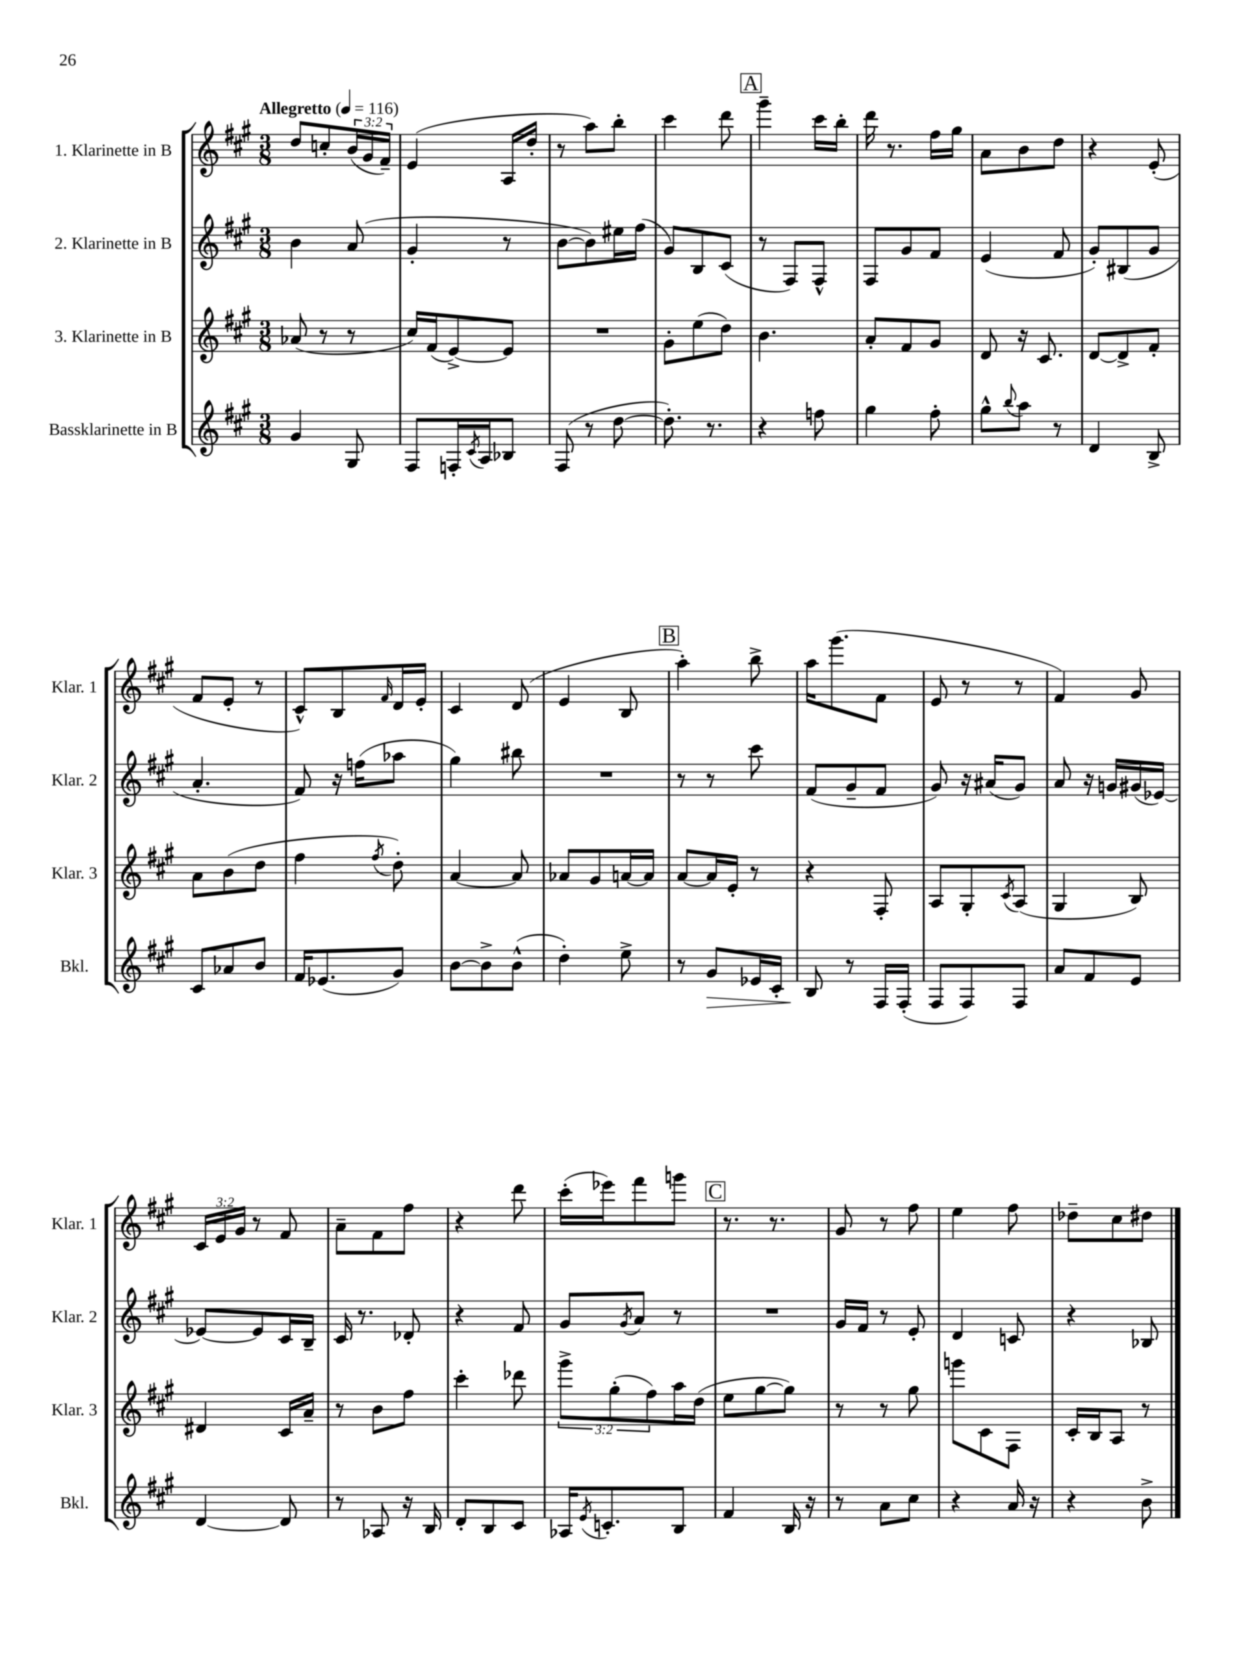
<<
\new StaffGroup <<
\new Staff = "s0" \with { instrumentName = "1. Klarinette in B" shortInstrumentName = "Klar. 1" } {
    \clef treble \key a \major \numericTimeSignature \time 3/8 \override Staff.TupletNumber.text = #tuplet-number::calc-fraction-text \tempo "Allegretto" 4 = 116
    d''8 c''8-. \tuplet 3/2 { b'16( gis'16 fis'16--) } |
    e'4( a16 d''16-. |
    r8 a''8) b''8-. |
    cis'''4 d'''8 |
    \mark \markup { \box "A" } gis'''4-- cis'''16 b''16-. |
    d'''16 r8. fis''16 gis''16 |
    a'8 b'8 d''8 |
    r4 e'8-.( |
    fis'8 e'8-. r8 |
    cis'8-^) b8 \grace { fis'16 } d'16 e'16-. |
    cis'4 d'8( |
    e'4 b8 |
    \mark \markup { \box "B" } a''4-.) b''8-> |
    a''16 gis'''8.( fis'8 |
    e'8 r8 r8 |
    fis'4) gis'8 |
    \tuplet 3/2 { cis'16 e'16 gis'16 } r8 fis'8 |
    a'8-- fis'8 fis''8 |
    r4 d'''8 |
    cis'''16-.( ees'''16) fis'''8 g'''8 |
    \mark \markup { \box "C" } r8. r8. |
    gis'8 r8 fis''8 |
    e''4 fis''8 |
    des''8-- cis''8 dis''8 \bar "|." |
}
\new Staff = "s1" \with { instrumentName = "2. Klarinette in B" shortInstrumentName = "Klar. 2" } {
    \clef treble \key a \major \numericTimeSignature \time 3/8
    b'4 a'8( |
    gis'4-. r8 |
    b'8~ b'8) eis''16 fis''16( |
    gis'8) b8 cis'8( |
    \mark \markup { \box "A" } r8 fis8) fis8-^ |
    fis8 gis'8 fis'8 |
    e'4( fis'8 |
    gis'8-.) bis8( gis'8 |
    a'4.-. |
    fis'8) r16 f''16( aes''8 |
    gis''4) bis''8 |
    R4. |
    \mark \markup { \box "B" } r8 r8 cis'''8 |
    fis'8( gis'8-- fis'8 |
    gis'8) r16 ais'16( gis'8) |
    a'8 r16 g'16 gis'16( ees'16~) |
    ees'8~ ees'8 cis'16 b16-- |
    cis'16 r8. des'8-. |
    r4 fis'8 |
    gis'8 \acciaccatura { gis'8 } a'8 r8 |
    \mark \markup { \box "C" } R4. |
    gis'16 fis'16 r8 e'8-. |
    d'4 c'8 |
    r4 bes8 \bar "|." |
}
\new Staff = "s2" \with { instrumentName = "3. Klarinette in B" shortInstrumentName = "Klar. 3" } {
    \clef treble \key a \major \numericTimeSignature \time 3/8 \override Staff.TupletNumber.text = #tuplet-number::calc-fraction-text
    aes'8( r8 r8 |
    cis''16) fis'16( e'8~->) e'8 |
    R4. |
    gis'8-. e''8( d''8) |
    \mark \markup { \box "A" } b'4. |
    a'8-. fis'8 gis'8 |
    d'8 r16 cis'8. |
    d'8~ d'8-> fis'8-. |
    a'8 b'8( d''8 |
    fis''4 \acciaccatura { fis''8 } d''8-.) |
    a'4~ a'8 |
    aes'8 gis'8 a'16~ a'16 |
    \mark \markup { \box "B" } a'8~ a'16 e'16-. r8 |
    r4 fis8-. |
    a8 gis8-. \acciaccatura { cis'8 } a8( |
    gis4 b8) |
    dis'4 cis'16 a'16-- |
    r8 b'8 fis''8 |
    cis'''4-. des'''8 |
    \tuplet 3/2 { gis'''8-> gis''8-.( fis''8) } a''16 d''16( |
    \mark \markup { \box "C" } e''8 gis''8~ gis''8) |
    r8 r8 gis''8 |
    g'''8 cis'8 fis8 |
    cis'16-. b16 a8 r8 \bar "|." |
}
\new Staff = "s3" \with { instrumentName = "Bassklarinette in B" shortInstrumentName = "Bkl." } {
    \clef treble \key a \major \numericTimeSignature \time 3/8
    gis'4 gis8 |
    fis8 f16-. \acciaccatura { cis'8 } a16 bes8 |
    fis8( r8 d''8~ |
    d''8.-.) r8. |
    \mark \markup { \box "A" } r4 f''8 |
    gis''4 fis''8-. |
    gis''8-^ \appoggiatura { b''8 } a''8 r8 |
    d'4 b8-> |
    cis'8 aes'8 b'8 |
    fis'16 ees'8.( gis'8) |
    b'8~ b'8-> b'8-^( |
    d''4-.) e''8-> |
    \mark \markup { \box "B" } r8 gis'8\> ees'16 cis'16-. |
    b8\! r8 fis16 fis16-.( |
    fis8 fis8) fis8 |
    a'8 fis'8 e'8 |
    d'4~ d'8 |
    r8 aes8 r16 b16 |
    d'8-. b8 cis'8 |
    aes16 \acciaccatura { e'8 } c'8.-. b8 |
    \mark \markup { \box "C" } fis'4 b16 r16 |
    r8 a'8 cis''8 |
    r4 a'16 r16 |
    r4 b'8-> \bar "|." |
}
>>
>>
\layout { \context { \Score \remove "Bar_number_engraver" } }
